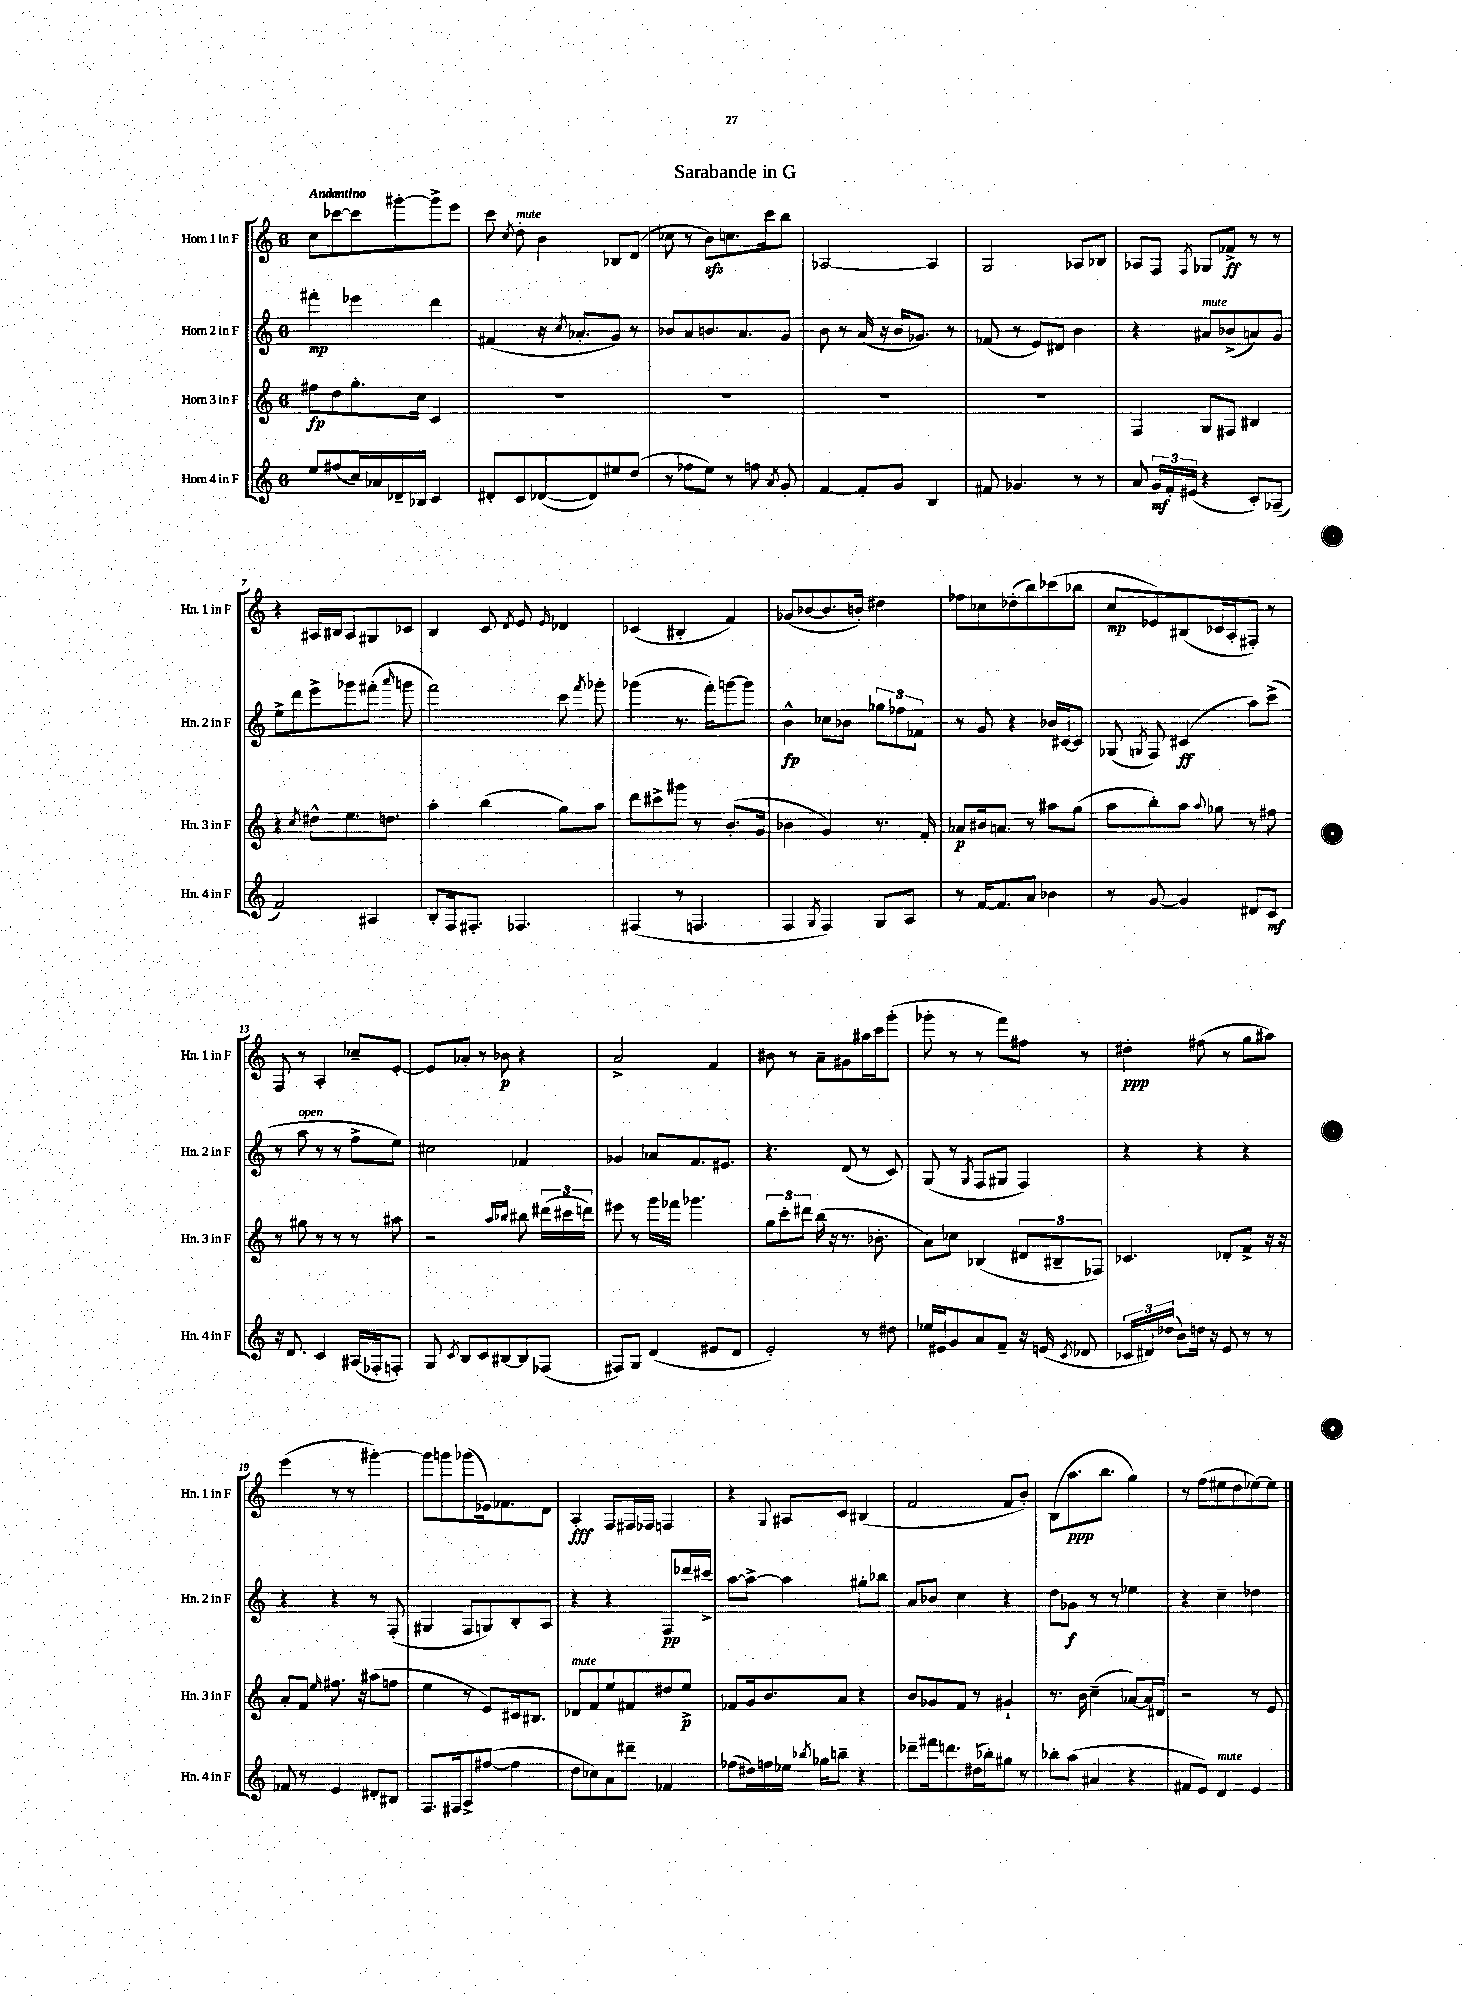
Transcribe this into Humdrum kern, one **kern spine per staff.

**kern	**kern	**kern	**kern
*staff4	*staff3	*staff2	*staff1
*clefG2	*clefG2	*clefG2	*clefG2
*k[]	*k[]	*k[]	*k[]
*M6/8	*M6/8	*M6/8	*M6/8
8ee	8ff#	4fff#'	8cc
(8ff#	8dd	.	[8ccc-
16cc)	8.gg'	4eee-	8ccc-]
16a-	.	.	.
16d-~	.	.	[8ggg#'
16B-	16cc	.	.
4c	4c	4ddd	8ggg#^]
.	.	.	8eee
=	=	=	=
8d#'	2.r	(4f#	8ccc
.	.	.	8qcc
8c	.	.	8dd'
([8d-	.	16r	4b
.	.	8qcc	.
.	.	8.a-'	.
8d-])	.	.	.
8ee#	.	8g)	8B-
(8dd	.	8r	(8d
=	=	=	=
8r	2.r	8b-	8cc-
8ff-	.	8a	8r
8ee)	.	8.b	8b)
8r	.	.	8.cc
.	.	8.a	.
8ff	.	.	.
.	.	.	16ccc
8qa	.	.	.
8g'	.	8g	8bb
=	=	=	=
[4f	2.r	8b	[2A-
.	.	8r	.
8f']	.	(16a	.
.	.	16r	.
8g	.	16b	.
.	.	8.g-)	.
4B	.	.	4A-]
.	.	8r	.
=	=	=	=
8f#	2.r	(8f-	2G
4.g-	.	8r	.
.	.	8e)	.
.	.	8d#	.
8r	.	4b	8A-
8r	.	.	8B-
=	=	=	=
8a	4F	4r	8A-
24g	.	.	8F
24f'	.	.	.
(24e#	.	.	.
.	.	.	8qF
4r	8G	8a#	8G-
.	8F#	(8b-^	8f-^
8c')	4B#	8a)	8r
(8A-~	.	8g	8r
=	=	=	=
2f)	4r	8ee^	4r
.	.	8ddd	.
.	8qcc	.	.
.	8dd#^^	8eee^	16A#
.	.	.	16B#
.	8.ee	8ggg-	8A#
4A#	.	(8fff#'	8G#
.	8.dd	.	.
.	.	16qqaaa	.
.	.	8ggg	8c-
=	=	=	=
8B'	4aa'	2fff)	4B
16F	.	.	.
8.F#'	.	.	.
.	(4bb	.	8c
.	.	.	8qd
4.F-	.	.	8e
.	.	.	16qqe
.	8gg)	8ccc	4d-
.	.	8qfff	.
.	8aa	8ggg-'	.
=	=	=	=
(4F#	8ddd	(4ggg-	(4c-
.	8ccc#^	.	.
8r	8ggg#	8.r	4B#'
4.F	8r	.	.
.	.	16fff')	.
.	(8.b'	[8ggg	4f)
.	.	8ggg]	.
.	16g	.	.
=	=	=	=
4F	4b-	4b^^	(8g-
.	.	.	[8b-
8qG	.	.	.
4F)	4g)	8cc-	8.b-]
.	.	8b-	.
.	.	.	16b')
8G	8.r	12gg-	4dd#
.	.	12ff-	.
8A	.	.	.
.	.	12f-	.
.	16f'	.	.
=	=	=	=
8r	8a-	8r	8ff-
[16f	16b#	8g	8cc-
8.f]	8.a	.	.
.	.	4r	(8dd-'
8a	8r	.	8bb)
4b-	8aa#	16b-	(8ccc-
.	.	[16c#	.
.	(8gg	8c#]	8bb-
=	=	=	=
8r	8aa	(8G-	8cc
.	.	8qG	.
[8g	8bb')	8F)	8e-)
4g]	8aa	(4c#	(8B#
.	8qqaa	.	.
.	8gg-	.	16c-
.	.	.	16A'
8d#	8r	8aa)	8F#')
8c	8ff#	(8ccc^	8r
=	=	=	=
16r	8r	8r	8F
8.d	.	.	.
.	8gg#	8aa	8r
4c	8r	8r	4A'
.	8r	8r	.
(16A#	8r	8ff^	8cc-~
16F-'	.	.	.
8F')	8aa#	8ee)	[8e'
=	=	=	=
8G	2r	2cc#	8e]
8qc	.	.	.
8B	.	.	8a-'
8c	.	.	8r
[8B#	.	.	8b-
.	16qqaa	.	.
.	16qqbb-	.	.
8B#]	8bb#	4f-	4r
(8F-	(24ddd#	.	.
.	24ccc#	.	.
.	24ddd)	.	.
=	=	=	=
8F#)	8eee#	4g-	2a^
8G	8r	.	.
(4d	16ggg	8a-	.
.	16fff-	.	.
.	4.ggg-	8.f	.
8e#	.	.	4f
.	.	8.e#	.
8d	.	.	.
=	=	=	=
2e')	12gg	4.r	8b#
.	12ccc'	.	.
.	.	.	8r
.	12ddd#	.	.
.	(16bb	.	8a~
.	16r	.	.
.	8.r	(8d	8g#
8r	.	8r	16aa#
.	8.b-'	.	16ccc
8dd#	.	8c)	(8ggg'
=	=	=	=
16ee-	8a)	(8G	8ggg-'
16e#	.	.	.
8g	8cc-	8r	8r
.	.	8qG	.
8a	(4B-	8F	8r
8f~	.	8G#	8fff)
16r	12d#	4F)	8ff#
(16e	.	.	.
.	12B#~	.	.
8qc	.	.	.
8d-	.	.	8r
.	12F-)	.	.
=	=	=	=
24c-	4.c-	4r	4dd#'
24d#)	.	.	.
(24dd-	.	.	.
8b)	.	.	.
16dd	.	4r	(8ff#
16r	.	.	.
8e	8d-'	.	8r
8r	8f^	4r	8gg
8r	16r	.	8aa#)
.	16r	.	.
=	=	=	=
8f-	8a'	4r	(4eee
8r	8f	.	.
.	16qqee	.	.
4e	8.ff#	4r	8r
.	.	.	8r
.	16r	.	.
8d#'	(8aa#	8r	[4ggg#')
8B#	8ff	(8F'	.
=	=	=	=
8.F	4ee	4G#	8ggg#]
.	.	.	8ggg
16F#	.	.	.
8A^	8r	8F	(8ggg-
([8ff#	8e)	8G)	16e-)
.	.	.	8.f-
4ff#]	16c#	8B'	.
.	8.B#	.	.
.	.	8A	8d
=	=	=	=
8dd	8d-	4r	4A'
8cc-)	8f	.	.
8a	8ee	4r	8F
8ddd#~	8f#	.	16F#
.	.	.	16F-
4f-	8dd#	8F	4F
.	8ee^	16ddd-	.
.	.	16ccc#^	.
=	=	=	=
(8ff-	8f-	[8aa	4r
16dd#)	16g	8aa^_	.
16ff	8.b	.	.
.	.	.	8qqG
16ee-	.	4aa]	8A#
8qbb-	.	.	.
16gg-	.	.	.
8bb~	8a	.	8c
4r	4r	8gg#'	(4B#
.	.	8bb-	.
=	=	=	=
8ddd-~	8b	8a	2f
16fff#	8g-	8b-	.
8.ddd	.	.	.
.	8f	4cc	.
(16dd#	8r	.	.
16bb-')	.	.	.
8gg#	4g#`	4r	8f
8r	.	.	8b')
=	=	=	=
8bb-'	8.r	8dd	(8B
(8aa	.	8g-	8.aa
.	16b	.	.
4a#	(4cc~	8r	.
.	.	.	8.bb
.	.	8r	.
4r	[8a-)	4ee-	4gg)
.	16a-]	.	.
.	16d#	.	.
=	=	=	=
8f#	2r	4r	8r
8e)	.	.	(8ff
4d	.	4cc~	8ee#
.	.	.	8dd
4e	8r	4dd-	[8ee-)
.	8e	.	8ee-]
==	==	==	==
*-	*-	*-	*-
